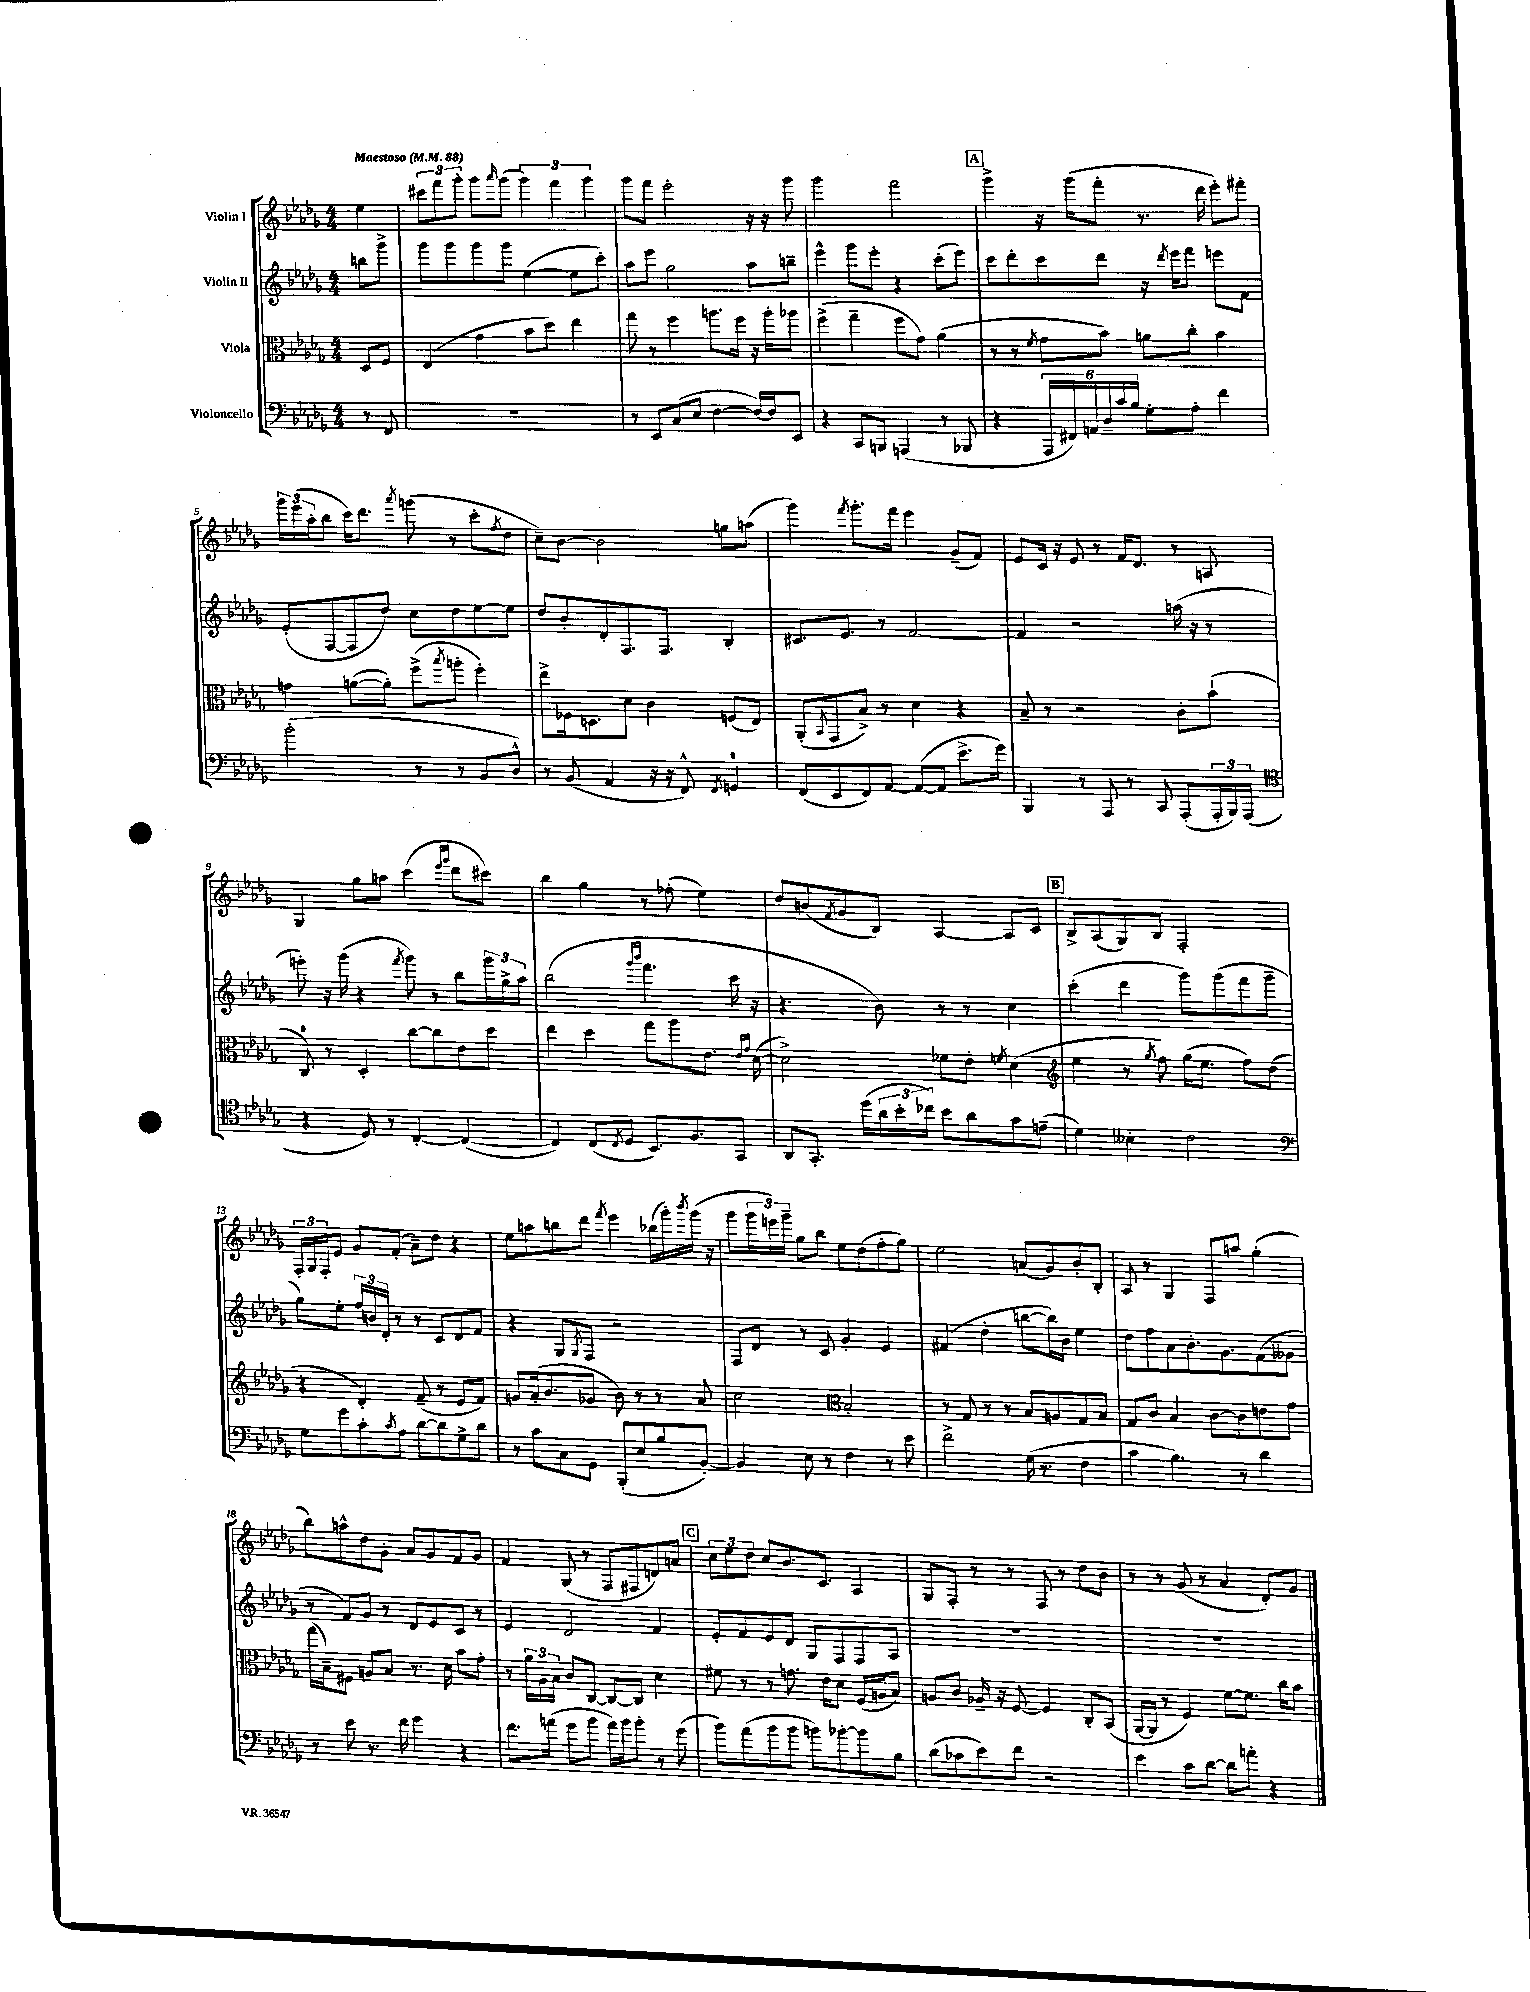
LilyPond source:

<<
\new StaffGroup <<
\new Staff = "s0" \with { instrumentName = "Violin I" } {
    \clef treble \key des \major \numericTimeSignature \time 4/4 \partial 4 \tempo "Maestoso" 4 = 88
    ees''4 |
    \tuplet 3/2 { cis'''8 f'''8 ges'''8-. } ges'''8 \grace { aes'''16 } ges'''8( \tuplet 3/2 { ges'''4) f'''4 ges'''4 } |
    ges'''8 f'''8 ees'''2-. r16 r16 ges'''8 |
    ges'''2 f'''2 |
    \mark \markup { \box "A" } ges'''4-> r16 ges'''16( f'''8-. r8. des'''16 ees'''8-.) fis'''8-. |
    \tuplet 3/2 { ges'''16 ees'''16( aes''16-. } bes''8 c'''16) des'''8. \acciaccatura { aes'''8 } g'''8( r8 c'''8-. \acciaccatura { f''8 } des''8 |
    c''8--) bes'8~ bes'2 g''8 a''8( |
    ges'''4) \acciaccatura { f'''8 } ges'''8.-. f'''16 ees'''4 ges'8--( f'8) |
    ees'8 c'16 r16 ees'8 r8 f'16 des'8. r8 a8 |
    ges4 ges''8 a''8 c'''4( \grace { ees'''16 ges'''16 } des'''8 cis'''8) |
    bes''4 ges''4 r8 fes''8-.( ees''4) |
    des''8 b'8( \acciaccatura { f'8 } ges'8 bes8) aes4~ aes8 c'8 |
    \mark \markup { \box "B" } bes8-> aes8( ges8) bes8 f2-. |
    \tuplet 3/2 { f16-. ges16 f16-. } ees'8 ges'8 f'8-.( aes'8--) des''8 r4 |
    ees''8 a''8 b''8 des'''8 \acciaccatura { f'''8 } ees'''4 bes''16( ges'''16-.) \acciaccatura { bes'''8 } ges'''16( r16 |
    ges'''8 \tuplet 3/2 { ges'''16 e'''16) ges'''16-- } ges''8 bes''8 ees''8 des''8( f''8-. ges''8) |
    ees''2 a'8( ges'8) bes'8-. bes8-. |
    aes8 r8 ges4 f8 a''8 ges''4-.( |
    bes''8) a''8-^ des''8 ges'8-. aes'8 ges'8 f'8 ges'8 |
    f'4 ges8( r8 f8 fis8 d'8) a'8 |
    \mark \markup { \box "C" } \tuplet 3/2 { c''8 ees''8 des''8 } c''8 bes'8. c'8. aes4 |
    ges8 f8-. r8 r8 f8 r8 des''8 bes'8 |
    r8 r8 ges'8( r8 aes'4 des'8-.) ges'8 \bar "|." |
}
\new Staff = "s1" \with { instrumentName = "Violin II" } {
    \clef treble \key des \major \numericTimeSignature \time 4/4 \partial 4
    b''8 ges'''8-> |
    ges'''8 ges'''8 ges'''8 ges'''8 ees''4~( ees''8 c'''8-.) |
    aes''8 ees'''8 ges''2 aes''8 b''8-- |
    ees'''4-^ ges'''8 ees'''8-. r4 c'''8-.( ees'''8) |
    \mark \markup { \box "A" } c'''8 des'''8-. c'''8 des'''8 r16 \acciaccatura { des'''8 } ees'''16 f'''8 e'''8 f'8 |
    ees'8-.( f8~ f8 des''8) c''8 des''8 ees''8~ ees''8 |
    des''8 bes'8-. des'8-. f8. f8. bes4-. |
    cis'8. ees'8. r8 f'2~ |
    f'4 r2 a''16( r16 r8 |
    e'''8-.) r16 ges'''16( r4 \acciaccatura { f'''8 } ges'''8) r8 bes''8 \tuplet 3/2 { ges'''16 ges''16-> aes''16 } |
    bes''2( \grace { ges'''16 bes'''16 } f'''4. c'''16 r16 |
    r4. bes'8) r8 r8 c''4 |
    \mark \markup { \box "B" } c'''4-.( des'''4 ges'''8) ges'''8( f'''8 ges'''8-- |
    ges''8) ees''8-. \tuplet 3/2 { f''16 b'16 des'16-. } r8 r8 c'8 des'8 f'8 |
    r4 ges8 \acciaccatura { ges8 } f8 r2 |
    f8 des'8 r8 c'8 ges'4-. ees'4 |
    fis'4( des''4-. b''8~ b''16) bes'16 ees''4 |
    des''8 f''8 aes'8 bes'8.-. ges'8. f'8( geses'8 |
    r8 f'8) ges'8 r8 des'8 ees'8 c'8 r8 |
    ees'4 des'2 f'4 |
    \mark \markup { \box "C" } ees'8-. f'8 ees'8 des'8 ges8 f8 f8 aes8 |
    R1 |
    R1 \bar "|." |
}
\new Staff = "s2" \with { instrumentName = "Viola" } {
    \clef alto \key des \major \numericTimeSignature \time 4/4 \partial 4
    des8 f8 |
    ees4( ges'4 bes'8 des''8) ees''4 |
    ges''8 r8 f''4 a''8. f''16 r16 a''16-. aes''8 |
    f''4->( ges''4-- f''8 ges'8) aes'4( |
    \mark \markup { \box "A" } r8 r8 \acciaccatura { f'8 } ges'8 bes'8) a'8 c''8-. bes'4 |
    g'4 a'8~( a'8-.) f''8->( \acciaccatura { bes''8 } a''8-. f''4-.) |
    ees''8-> fes16 d8. des'8 c'4 f8( ees8) |
    aes,8-.( \acciaccatura { bes,8 } ges,8 bes8->) r8 des'4 r4 |
    bes8-- r8 r2 c'8-. bes'8-!( |
    c8-0) r8 des4-. c''8~ c''8 ees'8 des''8 |
    ees''4 des''4 ges''8 aes''8 ees'8. \grace { ees'16 ges'16 } des'16~( |
    des'2->) fes'8 ees'8-. \acciaccatura { f'8 } des'4( |
    \mark \markup { \box "B" } \clef treble ees''4 r8 \acciaccatura { ges''8 } f''8) ges''16( ees''8. f''8) des''8( |
    r4 des'4-.) f'8--( r8 ees'8 f'8) |
    g'8 aes'16-.( bes'8. ges'8 bes'8) r8 r8 aes'8 |
    c''2 \clef alto bes2-. |
    r8 ges8 r8 r8 bes8 a8 ges8 bes8 |
    ges8 c'8 bes4 c'8~ c'8 e'8 ges'8 |
    ges''16( bes16--) fis8 a8 bes8 r8. des'16 bes'8 ges'8-. |
    r8 \tuplet 3/2 { aes'16 aes16 bes16 } c'8 c8~ c8~ c8 des'4 |
    \mark \markup { \box "C" } fis'8 r8 r8 g'8. ees'16 des'8 f16( a16 bes8) |
    a8 c'8 aes16-- r16 f8~ f4 c8-. bes,8( |
    aes,16~ aes,16 r8 f4) f'8~ f'8. c''16 bes'8 \bar "|." |
}
\new Staff = "s3" \with { instrumentName = "Violoncello" } {
    \clef bass \key des \major \numericTimeSignature \time 4/4 \partial 4
    r8 f,8 |
    R1 |
    r8 ees,8 c8( ees8 f4~ f16~) f16 ees,8 |
    r4 c,8 b,,8 a,,4( r8 bes,,8 |
    \mark \markup { \box "A" } r4 \tuplet 6/4 { aes,,16 fis,16) a,16 des16-- c'16 bes16 } ges8-. aes8-. f'4 |
    bes'2-.( r8 r8 bes,8 des8-^) |
    r8 bes,8( aes,4 r16 r16 f,8-^) \acciaccatura { f,8 } g,4-0 |
    f,8( ees,8 f,8) aes,8~ aes,8~( aes,8 ees'8.-> ges'16) |
    bes,,4 r8 aes,,8 r8 c,8 aes,,8-.( \tuplet 3/2 { aes,,16-. bes,,16) aes,,16( } |
    \clef tenor r4 des8) r8 c4~-. c4~( |
    c4) c8( \acciaccatura { c8 } des8 bes,8.) f8. ges,8 |
    aes,8 ges,8.-. des''16( \tuplet 3/2 { aes'16 bes'16-. ces''16) } bes'8 aes'8 ges'8 e'8--( |
    \mark \markup { \box "B" } des'4) beses4-. c'2 |
    \clef bass ges8 ges'8 c'8-. \acciaccatura { c'8 } aes8 des'8~ des'8 ges8-> des'8 |
    r8 c'8 c8 ges,8 bes,,8-.( ees8 bes8 bes,8~-.) |
    bes,4 ees8 r8 f4 r8 ees'8 |
    f'2-> ges16( r8. f4 |
    c'4 bes4.) r8 des'4 |
    r8 ees'8 r8. f'16 ges'4 r4 |
    f'8. a'16( ges'8 bes'8 a'16) bes'16 bes'8-. r8 ges'8( |
    \mark \markup { \box "C" } bes'8) aes'8( bes'8 bes'8 b'8) bes'8~-. bes'8 bes8 |
    des'8( ces'8 ees'8) f'8 r2 |
    ees'4 c'8 des'8~ des'8 a'8-. r4 \bar "|." |
}
>>
>>
